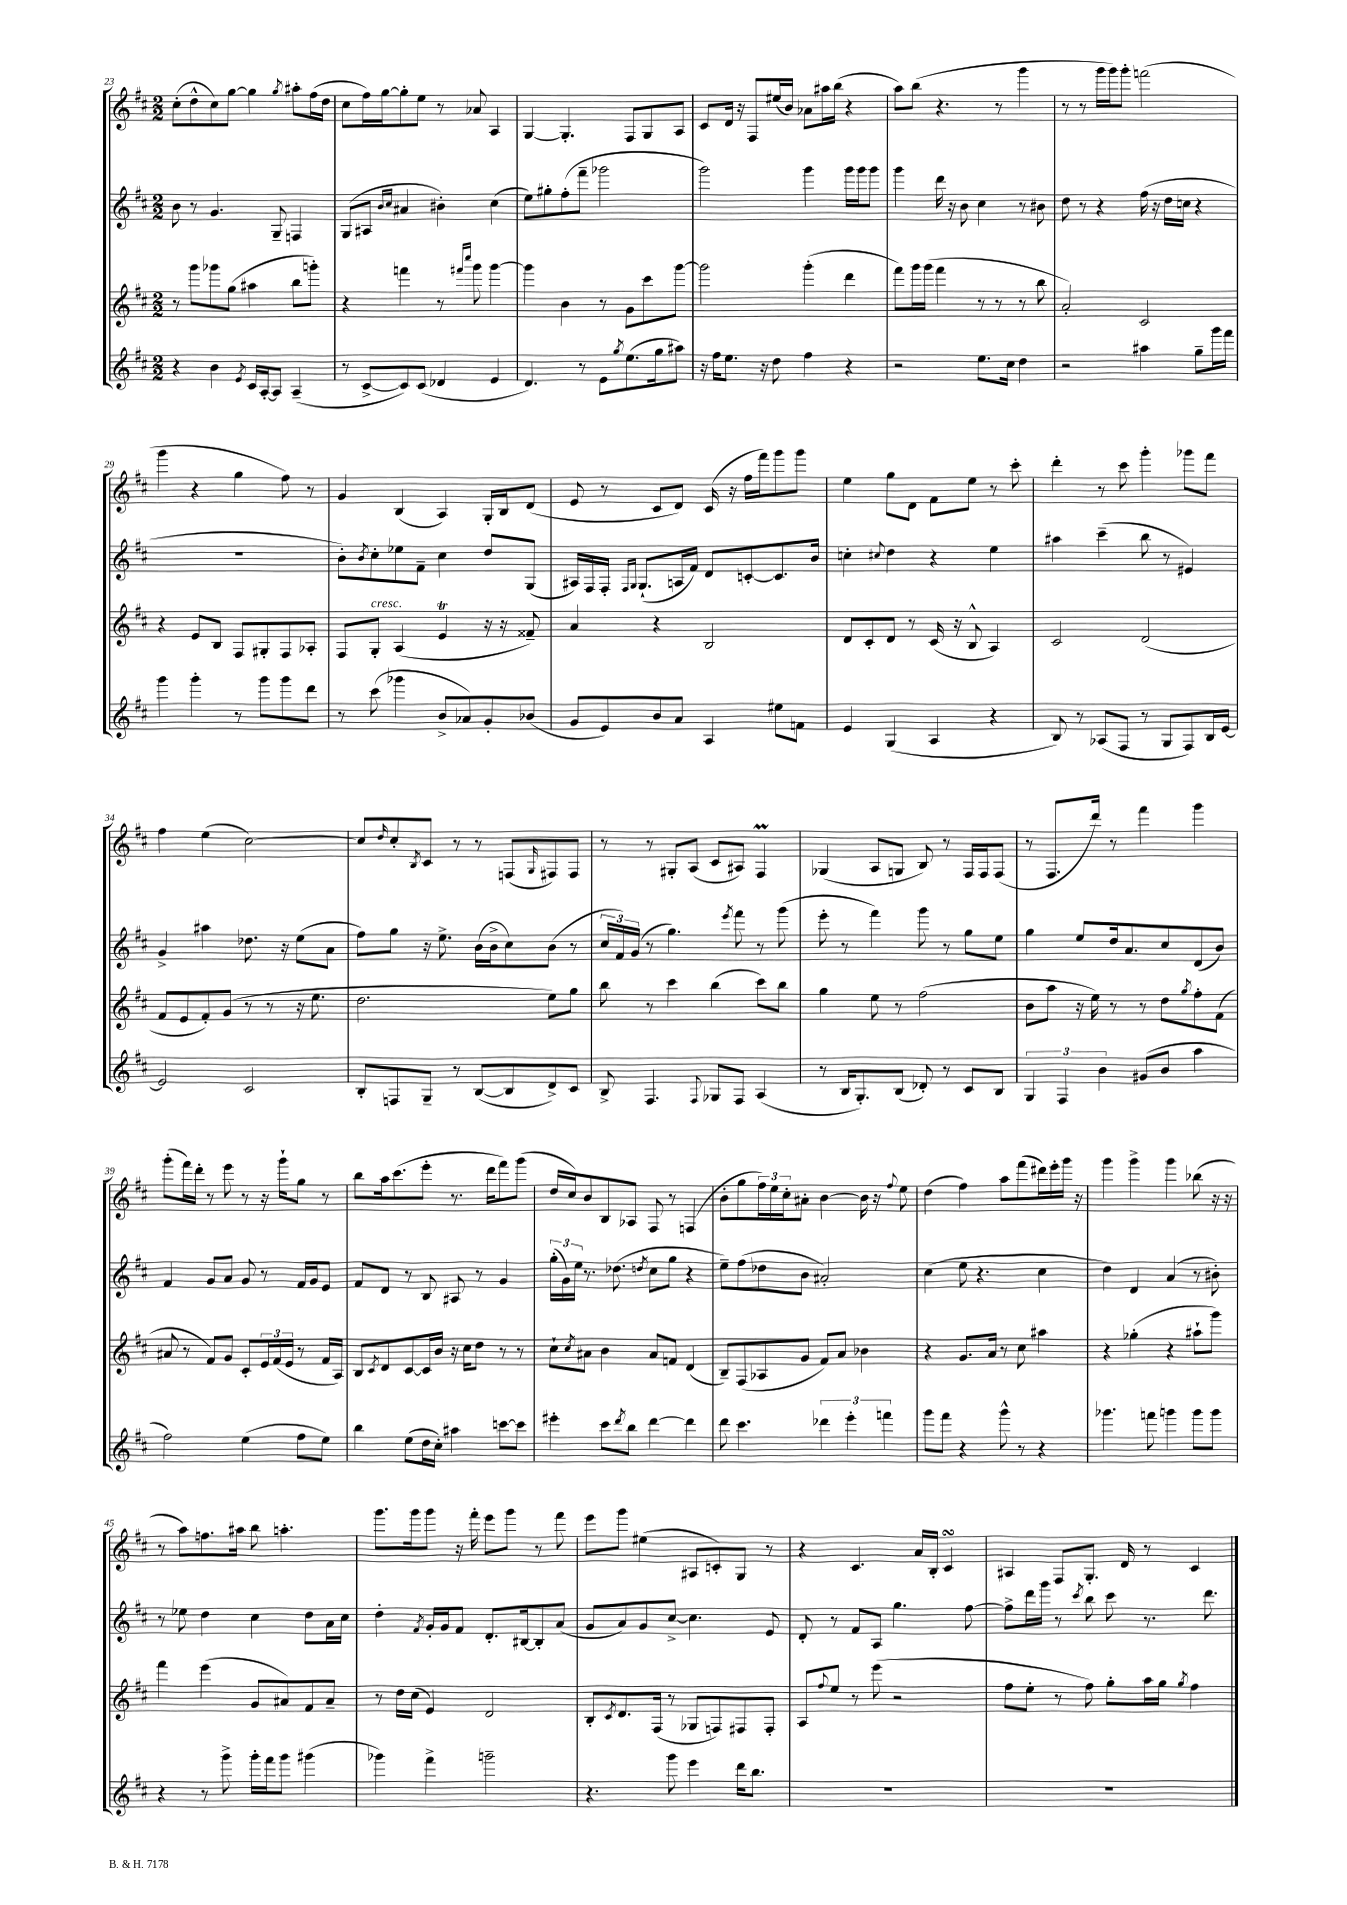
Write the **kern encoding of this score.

**kern	**kern	**kern	**kern
*part4	*part3	*part2	*part1
*staff4	*staff3	*staff2	*staff1
*clefG2	*clefG2	*clefG2	*clefG2
*k[f#c#]	*k[f#c#]	*k[f#c#]	*k[f#c#]
*M2/2	*M2/2	*M2/2	*M2/2
=23	=23	=23	=23
4r	8r	8b\	(8cc#'\L
.	8ggg\L	8r	8dd^^\
4b\	8ggg-X\	4.g/	8cc#\)
.	(8gg\J	.	[8gg\J
8qe/	.	.	.
16c#/LL	4aa#X\	.	4gg\]
[16A'/J	.	.	.
8A/J]	.	8G~/	.
.	.	.	8qgg/
(4A~/	8bb\L	4Fn/	8aa#X'\L
.	8gggn'\J)	.	(16ff#\L
.	.	.	16dd\JJ
=24	=24	=24	=24
8r	4r	(8G/L	8cc#\L
[8c#^/L	.	8A#X/J	16ff#\L)
.	.	.	[16gg\J
.	.	16qqb/LL	.
.	.	16qqcc#/JJ	.
8c#/])	4fffn\	4a#X/	8gg'\]
(8c#/J	.	.	8ee\J
4d-X/	8r	4b#X'\)	8r
.	16qqfff#X/LL	.	.
.	16qqcccc#/JJ	.	.
.	8ggg\	.	8a-X/
4e/	[4ggg\	(4cc#\	4A/
=25	=25	=25	=25
4.d/)	4ggg\]	8ee\L)	[4G/
.	.	8gg#X'\	.
.	4b\	(8ff#'\	4.G'/]
8r	.	8fff#~\J	.
8e\L	8r	2ggg-X\	.
8qgg/	.	.	.
(8.ee\	8g\L	.	8F#/L
.	8ccc#\	.	8G/
16gg\k	.	.	.
8aa#X\J)	[8ggg\J	.	8A/J
=26	=26	=26	=26
16r	2ggg\]	2ggg\)	8c#/L
16ff#\KL	.	.	.
8.ee\J	.	.	16d/Jk
.	.	.	16r
.	.	.	8F#/L
16r	.	.	.
8dd\	.	.	(16ee#X/L
.	.	.	16b/JJ)
4ff#\	(4ggg'\	4ggg\	8a-X\L
.	.	.	16aa#X\L
.	.	.	(16bb\JJ
4r	4ddd\	16ggg\LL	4r
.	.	16ggg\J	.
.	.	8ggg\J	.
=27	=27	=27	=27
2r	8fff#\L)	4ggg\	8aa\L)
.	16ggg\L	.	(8bb\J
.	(16ggg\JJ	.	.
.	4fff#\	16ddd\	4.r
.	.	16r	.
.	.	8b\	.
8.ee\L	8r	4cc#\	.
.	8r	.	8r
16cc#\Jk	.	.	.
4dd\	8r	8r	4ggg\
.	8bb\	8b#X\	.
=28	=28	=28	=28
2r	2a'/)	8dd\	8r
.	.	8r	8r
.	.	4r	16ggg\LL
.	.	.	16ggg\J)
.	.	.	8ggg'\J
4aa#X\	2c#/	(16ff#\	(2fffn\
.	.	16r	.
.	.	16dd\LL	.
.	.	16ccn\JJ	.
8gg~\L	.	4r	.
16ggg\L	.	.	.
16fff#\JJ	.	.	.
!!LO:LB:g=z
=29	=29	=29	=29
4ggg\	4r	1r	4ggg\
4ggg'\	8e/L	.	4r
.	8B/J	.	.
8r	8F#/L	.	4gg\
8ggg\L	8G#X'/	.	.
8ggg\	8F#/	.	8ff#\)
8ddd\J	8A-X'/J	.	8r
=30	=30	=30	=30
8r	8F#/L	8b'\L)	4g/
.	.	8qb/	.
!	!LO:TX:a:i:t=cresc.	!	!
(8ccc#\	8G'/J	8cc#'\	.
4ggg-X\	(4A/	8ee-X\	(4B/
.	.	8f#~\J	.
8b^/L	4eT/	4cc#\	4A/)
8a-X/)	.	.	.
8g'/	16r	8dd/L	16G'/LL
.	16r	.	16B/J
(8b-X/J	8f##X~/)	(8G/J	(8d/J
=31	=31	=31	=31
8g/L	4a/	16A#X/LL)	8e/
.	.	16F#/	.
8e/)	.	16F#'/JJ	8r
.	.	16qqF#/LL	.
.	.	16qqG/JJ	.
.	.	(8.G`/L	.
8b/	4r	.	8c#/L
8a/J	.	16An/L	8d/J)
.	.	16f#/JJ)	.
4A/	2B/	8d/L	(16c#/
.	.	.	16r
.	.	[8cn'/	16ff#\LL
.	.	.	16fff#\J)
8ee#X\L	.	8.c/]	8ggg\
8fn\J	.	.	8ggg\J
.	.	16b/Jk	.
=32	=32	=32	=32
4e/	8d/L	4ccn'\	4ee\
.	8c#'/	.	.
.	.	8qqcc#X/	.
(4G/	8d/J	4dd\	8gg\L
.	8r	.	8d\J
4A/	(16c#/	4r	8f#\L
.	16r	.	.
.	8B^^/	.	8ee\J
4r	4A/)	4ee\	8r
.	.	.	8ccc#'\
=33	=33	=33	=33
8B/)	2c#/	4aa#X\	4ddd'\
8r	.	.	.
(8A-X/L	.	(4ccc#~\	8r
8F#/J	.	.	8ccc#\
8r	(2d/	8bb\	4ggg'\
8G/L	.	8r	.
8F#/)	.	4e#X/)	8ggg-X\L
16B/L	.	.	8fff#\J
[16e/JJ	.	.	.
!!LO:LB:g=z
=34	=34	=34	=34
2e/]	8f#/L	4g^/	4ff#\
.	8e/	.	.
.	8f#'/)	4aa#X\	(4ee\
.	(8g/J	.	.
2c#/	8r	8.dd-X\	[2cc#\)
.	8r	.	.
.	.	16r	.
.	16r	(8ee\L	.
.	8.ee\	.	.
.	.	8a\J	.
=35	=35	=35	=35
8B'/L	2.dd\	8ff#\L)	8cc#/L]
.	.	.	16qqdd/
8Fn/	.	8gg\J	8cc#'/
.	.	.	8qB/
8G~/J	.	16r	8c#/J
.	.	8.ee^\	.
8r	.	.	8r
([8B/L	.	(16b\LL	8r
.	.	16b^\J	.
8B/]	.	8cc#\)	(8Fn/L
.	.	.	16qqG/
8d^/)	8ee\L)	(8b\J	8F#X/)
8c#/J	8gg\J	8r	8F#/J
=36	=36	=36	=36
8B^/	8bb\	24cc#/LL	8r
.	.	24f#/)	.
.	.	(24g/JJ	.
4.F#/	8r	8r	8r
.	4ccc#\	4.gg\)	8G#X'/L
.	.	.	(8A/J
8qqF#/	.	.	.
8G-X/L	(4bb\	.	8c#/L
.	.	8qeee/	.
8F#/J	.	8fff#\	8A#X/J)
(4A/	8ccc#\L)	8r	4F#m/
.	8bb\J	(8ggg\	.
=37	=37	=37	=37
8r	4gg\	8eee'\	(4G-X/
16B/KL	.	8r	.
8.G'/)	.	.	.
.	8ee\	4fff#\)	8A/L
(8B/J	8r	.	8Gn/J
8d-X'/)	(2ff#\	8ggg\	8B/)
8r	.	8r	8r
8c#/L	.	8gg\L	16F#/LL
.	.	.	16F#/J
8B/J	.	8ee\J	(8F#/J
=38	=38	=38	=38
6G/	8b\L	4gg\	8r
.	8aa\J	.	8.F#/L
6F#/	.	.	.
.	16r	8ee/L	.
.	16ee\)	.	16ddd/Jk)
6b\	.	.	.
.	8r	16dd/k	8r
.	.	8.a/	.
(8g#X/L	8r	.	4fff#\
8b/J	8dd\L	8cc#/	.
.	8qgg/	.	.
4aa\	8ff#'\	(8d/	4ggg\
.	(8f#\J	8b/J)	.
!!LO:LB:g=z
=39	=39	=39	=39
2ff#\)	8a#X/	4f#/	(8ggg'\L
.	8r	.	16fff#\L)
.	.	.	16ddd'\JJ
.	8f#/L)	8g/L	8r
.	8g/J	8a/J	8eee\
(4ee\	8c#'/L	8g/	8r
.	24e/L	8r	16r
.	(24f#/	.	.
.	.	.	16ggg`\KL
.	24e/JJ	.	.
8ff#\L	8r	16f#/LL	8gg\J
.	.	16g/J	.
8ee\J)	16f#/LL	8e/J	8r
.	16A/JJ)	.	.
=40	=40	=40	=40
4bb\	8B/L	8f#/L	8bb\L
.	8qc#/	.	.
.	8d/	8d/J	16aa\k
.	.	.	(8.ccc#\
(8ee\L	[8c#/	8r	.
16dd\L	16c#/L]	8B/	8eee'\J
16cc#'\JJ)	16b/JJ	.	.
4aa#X\	16r	8A#X/	8.r
.	16cc#\KL	.	.
.	8dd\J	8r	.
.	.	.	16ddd\KL
[8cccn\L	8r	4g/	8fff#\)
8ccc\J]	8r	.	(8ggg\J
=41	=41	=41	=41
4eee#X'\	8cc#`\L	(24gg'\LL	16dd/LL
.	.	24g\)	.
.	.	.	16cc#/J)
.	.	24ee\JJ	.
.	8qcc#/	.	.
.	8a#X\J	8.r	8b/
8ccc#\L	4b\	.	8B/
.	.	(8.dd-X\	.
8qddd/	.	.	.
8bb\J	.	.	8A-X/J
.	.	8qddn/	.
[4ddd\	8a#/L	8cc#\L	8F#/
.	8fn/J	8gg\J	8r
4ddd\]	(4d/	4r	(4Fn/
=42	=42	=42	=42
8ddd\	8B~/L)	8ee~\L)	8b'\L
4.ccc#\	(8F#/	(8ff#\	8gg\
.	8A-X/	8dd-X\	24ff#\L)
.	.	.	24ee\
.	.	.	24cc#'\J
.	8g/J	8b\J	8a#X'\J
6ddd-X\	8f#/L)	2a#X'/)	[4b\
.	8a/J	.	.
6eee'\	.	.	.
.	4b-X\	.	16b\]
.	.	.	16r
6fffn\	.	.	.
.	.	.	8qqff#/
.	.	.	8ee\
=43	=43	=43	=43
8ggg\L	4r	(4cc#\	(4dd\
8fff#\J	.	.	.
4r	8.g/L	8ee\	4ff#\)
.	.	4.r	.
.	16a/Jk	.	.
8ggg^^\	8r	.	8aa\L
8r	8cc#\	.	(8fff#\
4r	4aa#X\	4cc#\	16ddd#X\L)
.	.	.	16eee'\
.	.	.	16ggg\JJ
.	.	.	16r
=44	=44	=44	=44
4.ggg-X\	4r	4dd\)	4ggg\
.	(4gg-X'\	4d/	4ggg^\
8fffn\	.	.	.
4gggn\	4r	(4a/	4ggg\
8ggg\L	8aa#X`\L	8r	(8bb-X\
8ggg\J	8ggg\J)	8b#X'\)	16r
.	.	.	16r
!!LO:LB:g=z
=45	=45	=45	=45
4r	4fff#\	8r	8r
.	.	8ee-X\	8aa\L)
8r	(4eee\	4dd\	8.ffn\
8ggg^\	.	.	.
.	.	.	16aa#X\Jk
16ggg'\LL	8g/L	4cc#\	8bb\
16fff#\J	.	.	.
8ggg\J	8a#X/)	.	4.aan'\
(4ggg#X\	8f#/	8dd\L	.
.	8a#~/J	16a\L	.
.	.	16cc#\JJ	.
=46	=46	=46	=46
4ggg-X\)	8r	4dd'\	8.ggg\L
.	16dd\LL	.	.
.	(16cc#\JJ	.	16ggg\k
.	.	8qf#/	.
4fff#^\	4e/)	16g'/LL	8ggg\J
.	.	16g/J	.
.	.	8f#/J	16r
.	.	.	16fff#'\
2gggn~\	2d/	8.d'/L	8eee\L
.	.	.	8ggg\J
.	.	[16B#X/k	.
.	.	8B#'/]	8r
.	.	(8a/J	8fff#\
=47	=47	=47	=47
4.r	8B'/L	8g/L	8eee\L
.	8qc#/	.	.
.	8.d/	8a/)	8ggg\J
.	.	8g/	(4ee#X\
.	(16F#/Jk	.	.
8ggg\	8r	[8cc#^/J	.
4eee\	8G-X/L	4.cc#\]	8A#X/L
.	8Fn/)	.	8cn'/)
16ddd\KL	8F#X/	.	8G/J
8.bb\J	.	.	.
.	8F#'/J	8e/	8r
=48	=48	=48	=48
1r	8A/L	8d'/	4r
.	8qqff#/	.	.
.	8ee/J	8r	.
.	8r	8f#/L	4.c#/
.	(8eee\	8A/J	.
.	2r	4.gg\	.
.	.	.	16a/LL
.	.	.	16B'/JJ
.	.	.	4c#sSsS/
.	.	[8ff#\	.
=49	=49	=49	=49
1r	8ff#\L	8ff#^\L]	4A#X/
.	8ee'\J	16ddd\L	.
.	.	16ggg\JJ	.
.	8r	8r	8F#/L
.	.	8qccc#/	.
.	8ff#\)	8bb\	8.G'/J
.	8gg'\L	8ccc#\	.
.	.	.	16d/
.	16aa\L	8.r	8r
.	16gg\JJ	.	.
.	8qgg/	.	.
.	4ff#\	.	4c#/
.	.	8.ddd\	.
==	==	==	==
*-	*-	*-	*-
